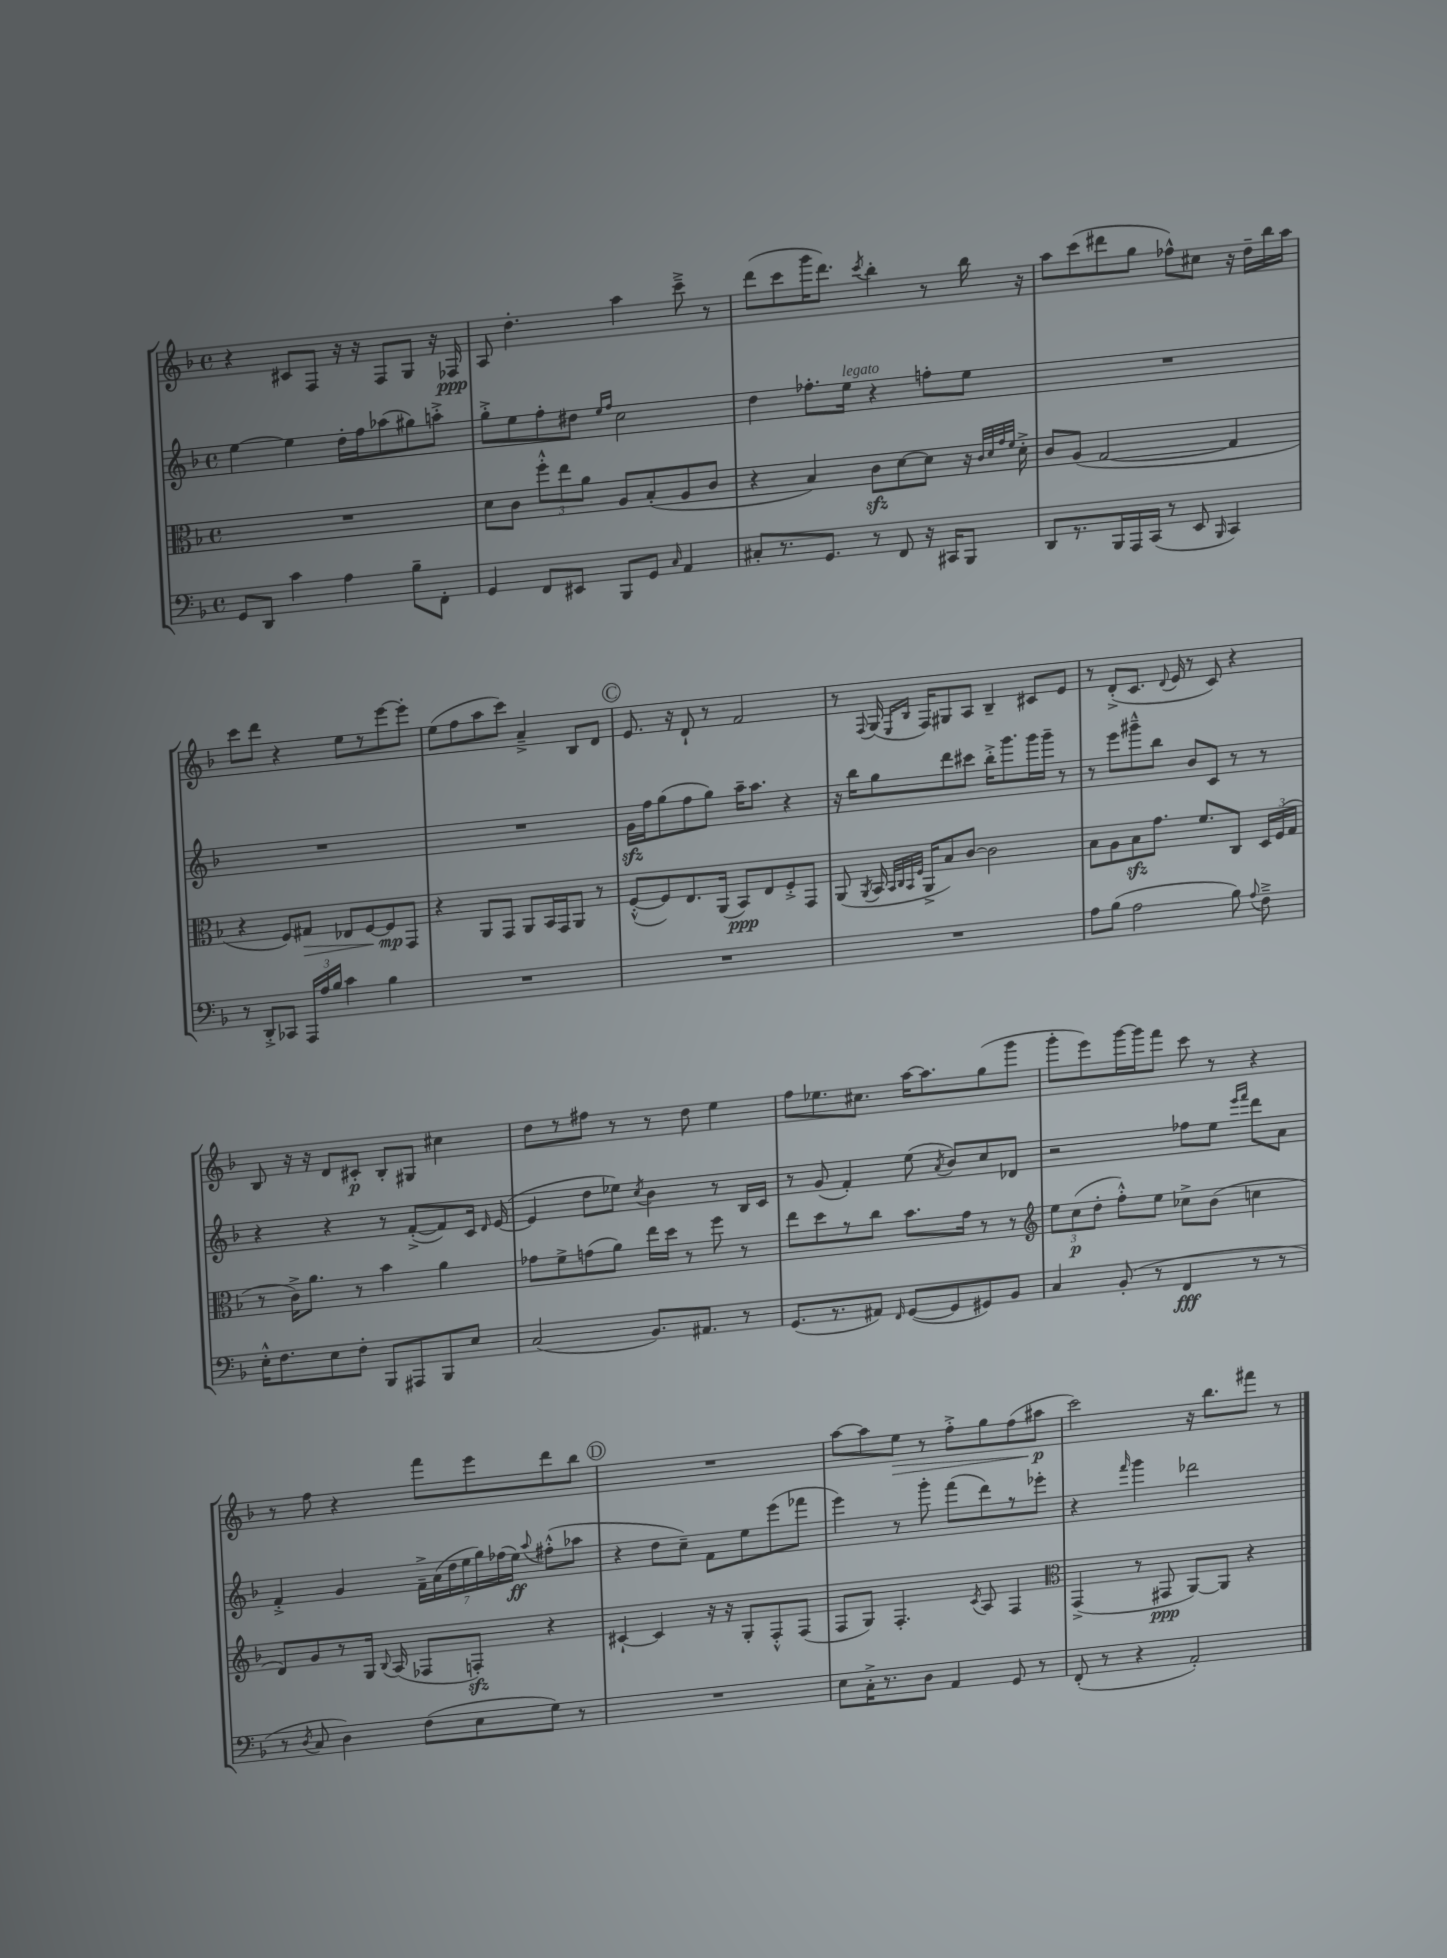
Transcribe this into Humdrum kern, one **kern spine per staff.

**kern	**dynam	**kern	**dynam	**kern	**dynam	**kern	**dynam
*part4	*part4	*part3	*part3	*part2	*part2	*part1	*part1
*staff4	*staff4	*staff3	*staff3	*staff2	*staff2	*staff1	*staff1
*clefF4	*	*clefC3	*	*clefG2	*	*clefG2	*
*k[b-]	*	*k[b-]	*	*k[b-]	*	*k[b-]	*
*M4/4	*	*M4/4	*	*M4/4	*	*M4/4	*
*met(c)	*	*met(c)	*	*met(c)	*	*met(c)	*
=14	=14	=14	=14	=14	=14	=14	=14
8GG/L	.	1r	.	[4ee\	.	4r	.
8DD/J	.	.	.	.	.	.	.
4c\	.	.	.	4ee\]	.	8c#X/L	.
.	.	.	.	.	.	8F/J	.
4A\	.	.	.	16dd'\LL	.	16r	.
.	.	.	.	16ff\J	.	16r	.
.	.	.	.	(8aa-X\	.	8F/L	.
8B-~\L	.	.	.	8gg#X\)	.	8G/J	.
8FF'\J	.	.	.	8aan'^\J	.	16r	.
.	.	.	.	.	.	16F-X/	ppp
=15	=15	=15	=15	=15	=15	=15	=15
4GG/	.	8d\L	.	8gg'^\L	.	8A/	.
.	.	8c\J	.	8ee\	.	4.dd'\	.
8FF/L	.	12ff'^^\L	.	8ff'\	.	.	.
.	.	12ee\	.	.	.	.	.
8EE#X/J	.	.	.	8dd#X\J	.	.	.
.	.	12a\J	.	.	.	.	.
.	.	.	.	16qqee/LL	.	.	.
.	.	.	.	16qqff/JJ	.	.	.
8BBB-/L	.	8A/L	.	2cc\	.	4aa\	.
8GG/J	.	(8B-'/	.	.	.	.	.
16qqC/	.	.	.	.	.	.	.
4AA/	.	8A/	.	.	.	8ccc~^\	.
.	.	8c/J	.	.	.	8r	.
=16	=16	=16	=16	=16	=16	=16	=16
8C#X'/L	.	4r	.	4dd\	.	(8ddd\L	.
8.r	.	.	.	.	.	8ccc\	.
.	.	4B-/)	.	8.ff-X'\L	.	16ggg\K	.
8.GG/J	.	.	.	.	.	8.ddd\J)	.
!	!	!	!	!LO:TX:a:i:t=legato	!	!	!
.	.	.	.	16ee\Jk	.	.	.
.	.	.	.	.	.	8qccc/	.
8r	.	8czz\L	.	4r	.	4bb-'\	.
8FF/	.	[8d\	.	.	.	.	.
16r	.	8d\J]	.	8ffn'\L	.	8r	.
16CC#X/KL	.	.	.	.	.	.	.
8BBB-/J	.	16r	.	8ee\J	.	16bb-\	.
.	.	32qqc/LLL	.	.	.	.	.
.	.	32qqd/	.	.	.	.	.
.	.	32qqg/	.	.	.	.	.
.	.	32qqf/JJJ	.	.	.	.	.
.	.	16d'^\	.	.	.	16r	.
=17	=17	=17	=17	=17	=17	=17	=17
8DD/L	.	8c/L	.	1r	.	8aa\L	.
8.r	.	(8A/J	.	.	.	(8ccc\	.
.	.	[2G/	.	.	.	8ddd#X\	.
16BBB-/L	.	.	.	.	.	.	.
16AAA/	.	.	.	.	.	8gg\J	.
(16CC/JJ	.	.	.	.	.	.	.
8r	.	.	.	.	.	8ff-X^^\L)	.
8EE/	.	.	.	.	.	8cc#X\J	.
16qqBBB-/	.	.	.	.	.	.	.
4CC/)	.	4G/]	.	.	.	16r	.
.	.	.	.	.	.	16dd~\LL	.
.	.	.	.	.	.	16bb-\	.
.	.	.	.	.	.	16aa\JJ	.
!!LO:LB:g=z
=18	=18	=18	=18	=18	=18	=18	=18
8r	.	4r	.	1r	.	8ccc\L	.
8DD'^/L	.	.	.	.	.	8ddd\J	.
8CC-X/J	.	8F/L)	.	.	.	4r	.
!	!	!	!LO:HP:b	!	!	!	!
24AAA/LL	.	8G#X/J	>	.	.	.	.
24A/	.	.	.	.	.	.	.
24B-/JJ	.	.	.	.	.	.	.
4c\	.	8E-X/L	.	.	.	8ee\L	.
.	.	[8F/	.	.	.	8r	.
4B-\	.	8F/]	mp	.	.	[8eee\	.
.	.	8GG/J	]	.	.	8eee'\J]	.
=19	=19	=19	=19	=19	=19	=19	=19
1r	.	4r	.	1r	.	(8ee\L	.
.	.	.	.	.	.	8ff\	.
.	.	8AA/L	.	.	.	8aa\	.
.	.	8GG/J	.	.	.	8ccc\J)	.
.	.	8AA/L	.	.	.	4a~^/	.
.	.	16BB-/L	.	.	.	.	.
.	.	16GG/J	.	.	.	.	.
.	.	8AA/J	.	.	.	8B-/L	.
.	.	8r	.	.	.	8d/J	.
!!LO:REH:place=s1:t=C
=20	=20	=20	=20	=20	=20	=20	=20
1r	.	([8F'^^/L	.	16gzz\LL	.	8.e/	.
.	.	.	.	16ff\J	.	.	.
.	.	8F/])	.	(8gg\	.	.	.
.	.	.	.	.	.	16r	.
.	.	8.E/	.	8ff\	.	8d`/	.
.	.	.	.	8gg\J)	.	8r	.
.	.	(16AA/Jk	.	.	.	.	.
.	.	8BB-/L)	ppp	16aa~\KL	.	2f/	.
.	.	.	.	8.aa\J	.	.	.
.	.	8E/	.	.	.	.	.
.	.	8F'^/	.	4r	.	.	.
.	.	8GG/J	.	.	.	.	.
=21	=21	=21	=21	=21	=21	=21	=21
1r	.	(8AA/	.	16r	.	8r	.
.	.	.	.	16bb-\KL	.	.	.
.	.	8qAA/	.	.	.	8qqF/	.
.	.	16BB-/	.	8gg\	.	(16G/	.
.	.	32qqBB-/LLL	.	.	.	.	.
.	.	32qqC/	.	.	.	.	.
.	.	32qqBB-/	.	.	.	16qqE/LL	.
.	.	32qqF/JJJ	.	.	.	16qqB-/JJ	.
.	.	16AA^/KL	.	.	.	16F/KL)	.
.	.	8B-/)	.	8ddd\	.	8G#X/	.
.	.	[8c/J	.	8ccc#X\J	.	8A/J	.
.	.	2c\]	.	16bb-'^\KL	.	4B-~/	.
.	.	.	.	8.ggg\	.	.	.
.	.	.	.	16ggg\L	.	8c#X/L	.
.	.	.	.	16ggg~\JJ	.	.	.
.	.	.	.	8r	.	8e/J	.
=22	=22	=22	=22	=22	=22	=22	=22
8A\L	.	8B-\L	.	8r	.	8r	.
(8B-\J	.	8A\	.	8eee\L	.	(8d'^/L	.
2A\	.	8B-zz\	.	8ggg#X~^^\	.	8.c/J	.
.	.	8.g\J	.	8bb-\J	.	.	.
.	.	.	.	.	.	8qqd/	.
.	.	.	.	.	.	16e/	.
.	.	.	.	8b-/L	.	8r	.
.	.	8.f/L	.	.	.	.	.
.	.	.	.	8c/J	.	8c/)	.
8B-\)	.	8C/J	.	8r	.	4r	.
8qqA/	.	.	.	.	.	.	.
8F~^\	.	24D/LL	.	8r	.	.	.
.	.	(24F/	.	.	.	.	.
.	.	24G/JJ	.	.	.	.	.
!!LO:LB:g=z
=23	=23	=23	=23	=23	=23	=23	=23
16E'^^\KL	.	8r	.	4r	.	8B-/	.
8.F\	.	.	.	.	.	.	.
.	.	16c^\KL)	.	.	.	16r	.
.	.	8.a\J	.	.	.	16r	.
8E\	.	.	.	4r	.	8d/L	.
8F'\J	.	8r	.	.	.	8c#X'/J	p
8BBB-/L	.	4b-\	.	8r	.	8B-'/L	.
8AAA#X/	.	.	.	([8f'^/L	.	8G#X/J	.
8BBB-/	.	4a\	.	8f/])	.	4cc#X\	.
8E/J	.	.	.	16c/Jk	.	.	.
.	.	.	.	16qqd/	.	.	.
.	.	.	.	([16e/	.	.	.
=24	=24	=24	=24	=24	=24	=24	=24
(2C/	.	8g-X\L	.	4e/]	.	8dd\L	.
.	.	8f^\	.	.	.	8r	.
.	.	(8gn\	.	8dd\L	.	8ff#X\J	.
.	.	8a\J)	.	8ee-X\J)	.	8r	.
.	.	.	.	8qcc/	.	.	.
8.BB-/L)	.	16ee\LL	.	4b-\	.	8r	.
.	.	16dd\JJ	.	.	.	.	.
.	.	8r	.	.	.	8dd\	.
8.AA#X/J	.	.	.	.	.	.	.
.	.	8ff\	.	8r	.	4ee\	.
8r	.	8r	.	16B-/LL	.	.	.
.	.	.	.	16c/JJ	.	.	.
=25	=25	=25	=25	=25	=25	=25	=25
(8.GG/L	.	8ee\L	.	8r	.	8ff\L	.
.	.	8dd\	.	(8g/	.	8.ee-X\	.
8.r	.	.	.	.	.	.	.
.	.	8r	.	4f'/)	.	.	.
.	.	.	.	.	.	8.cc#X\J	.
8AA#X/J)	.	8cc\J	.	.	.	.	.
16qqFF/	.	.	.	.	.	.	.
([8GG/L	.	8.b-\L	.	(8ee\	.	[16aa\KL	.
.	.	.	.	.	.	8.aa\]	.
.	.	.	.	8qa/	.	.	.
8GG/]	.	.	.	8b-/L)	.	.	.
.	.	16g\Jk	.	.	.	.	.
8GG#X/)	.	8r	.	8cc/	.	(8gg\	.
8BB-/J	.	8r	.	8d-X/J	.	8ggg\J	.
=26	=26	=26	=26	=26	=26	=26	=26
*	*	*clefG2	*	*	*	*	*
4C/	.	12ee\L	.	2r	.	8ggg'\L	.
.	.	(12cc\	p	.	.	.	.
.	.	.	.	.	.	8eee\)	.
.	.	12dd'\J	.	.	.	.	.
(8BB-'/	.	8ff'^^\L)	.	.	.	[16ggg\L	.
.	.	.	.	.	.	16ggg\J]	.
8r	.	8ee\J	.	.	.	8fff\J	.
4FF/	fff	8cc-X^\L	.	8ff-X\L	.	8ccc\	.
.	.	(8b-\J	.	8ee\J	.	8r	.
.	.	.	.	16qqeee/LL	.	.	.
.	.	.	.	16qqfff/JJ	.	.	.
8r	.	4ccn\	.	8ddd\L	.	4r	.
8r	.	.	.	8a\J	.	.	.
!!LO:LB:g=z
=27	=27	=27	=27	=27	=27	=27	=27
8r	.	8d/L)	.	4f'^/	.	8r	.
8qD/	.	.	.	.	.	.	.
8C/	.	8g/	.	.	.	8ff\	.
4D\)	.	8r	.	4g/	.	4r	.
.	.	16G/Jk	.	.	.	.	.
.	.	8qqB-/	.	.	.	.	.
.	.	(16A/	.	.	.	.	.
(8F\L	.	8F-X/L	.	28f~^\LL	.	8fff\L	.
.	.	.	.	(28a\	.	.	.
.	.	.	.	28dd\	.	.	.
.	.	.	.	28ee\	.	.	.
8E\	.	8Fnzz'/J)	.	.	.	8eee\	.
.	.	.	.	28gg\)	.	.	.
.	.	.	.	(28ff-X\	.	.	.
.	.	.	.	28ee\JJ)	ff	.	.
.	.	.	.	8qqaa/	.	.	.
8G\J)	.	4r	.	(8ff#X'^^\L	.	8ddd\	.
8r	.	.	.	8aa-X\J	.	8bb-\J	.
!!LO:REH:place=s1:t=D
=28	=28	=28	=28	=28	=28	=28	=28
1r	.	[4c#X`/	.	4r	.	1r	.
.	.	4c#/]	.	8dd\L	.	.	.
.	.	.	.	8cc~\J)	.	.	.
.	.	16r	.	8f\L	.	.	.
.	.	16r	.	.	.	.	.
.	.	8G'/L	.	8ee\	.	.	.
.	.	8F'^^/	.	(8eee\	.	.	.
.	.	(8F/J	.	8fff-X\J	.	.	.
=29	=29	=29	=29	=29	=29	=29	=29
8E\L	.	8F/L	.	4eee\)	.	[8aa\L	.
16C'^\K	.	8G/J)	.	.	.	8aa\]	.
8.r	.	.	.	.	.	.	.
!	!	!	!	!	!	!	!LO:HP:b
.	.	4.F'/	.	8r	.	8ee\J	>
8D\J	.	.	.	8ggg'\	.	8r	.
4AA/	.	.	.	(8fff\L	.	8ff'^\L	.
.	.	8qc/	.	.	.	.	.
.	.	8A/	.	8ddd\)	.	8gg\	.
8GG/	.	4F/	.	8r	.	(8ff\	.
8r	.	.	.	8eee-X'\J	.	8aa#X\J	p
.	.	.	.	.	.	.	]
=30	=30	=30	=30	=30	=30	=30	=30
*	*	*clefC3	*	*	*	*	*
(8FF'/	.	(4GG^/	.	4r	.	2ccc\)	.
8r	.	.	.	.	.	.	.
.	.	.	.	16qqfff/	.	.	.
4r	.	8r	.	4ggg\	.	.	.
.	.	8GG#X/	ppp	.	.	.	.
2AA'/)	.	[8AA/L)	.	2ddd-X\	.	16r	.
.	.	.	.	.	.	8.bb-\L	.
.	.	8AA/J]	.	.	.	.	.
.	.	4r	.	.	.	8fff#X\J	.
.	.	.	.	.	.	8r	.
==	==	==	==	==	==	==	==
*-	*-	*-	*-	*-	*-	*-	*-
